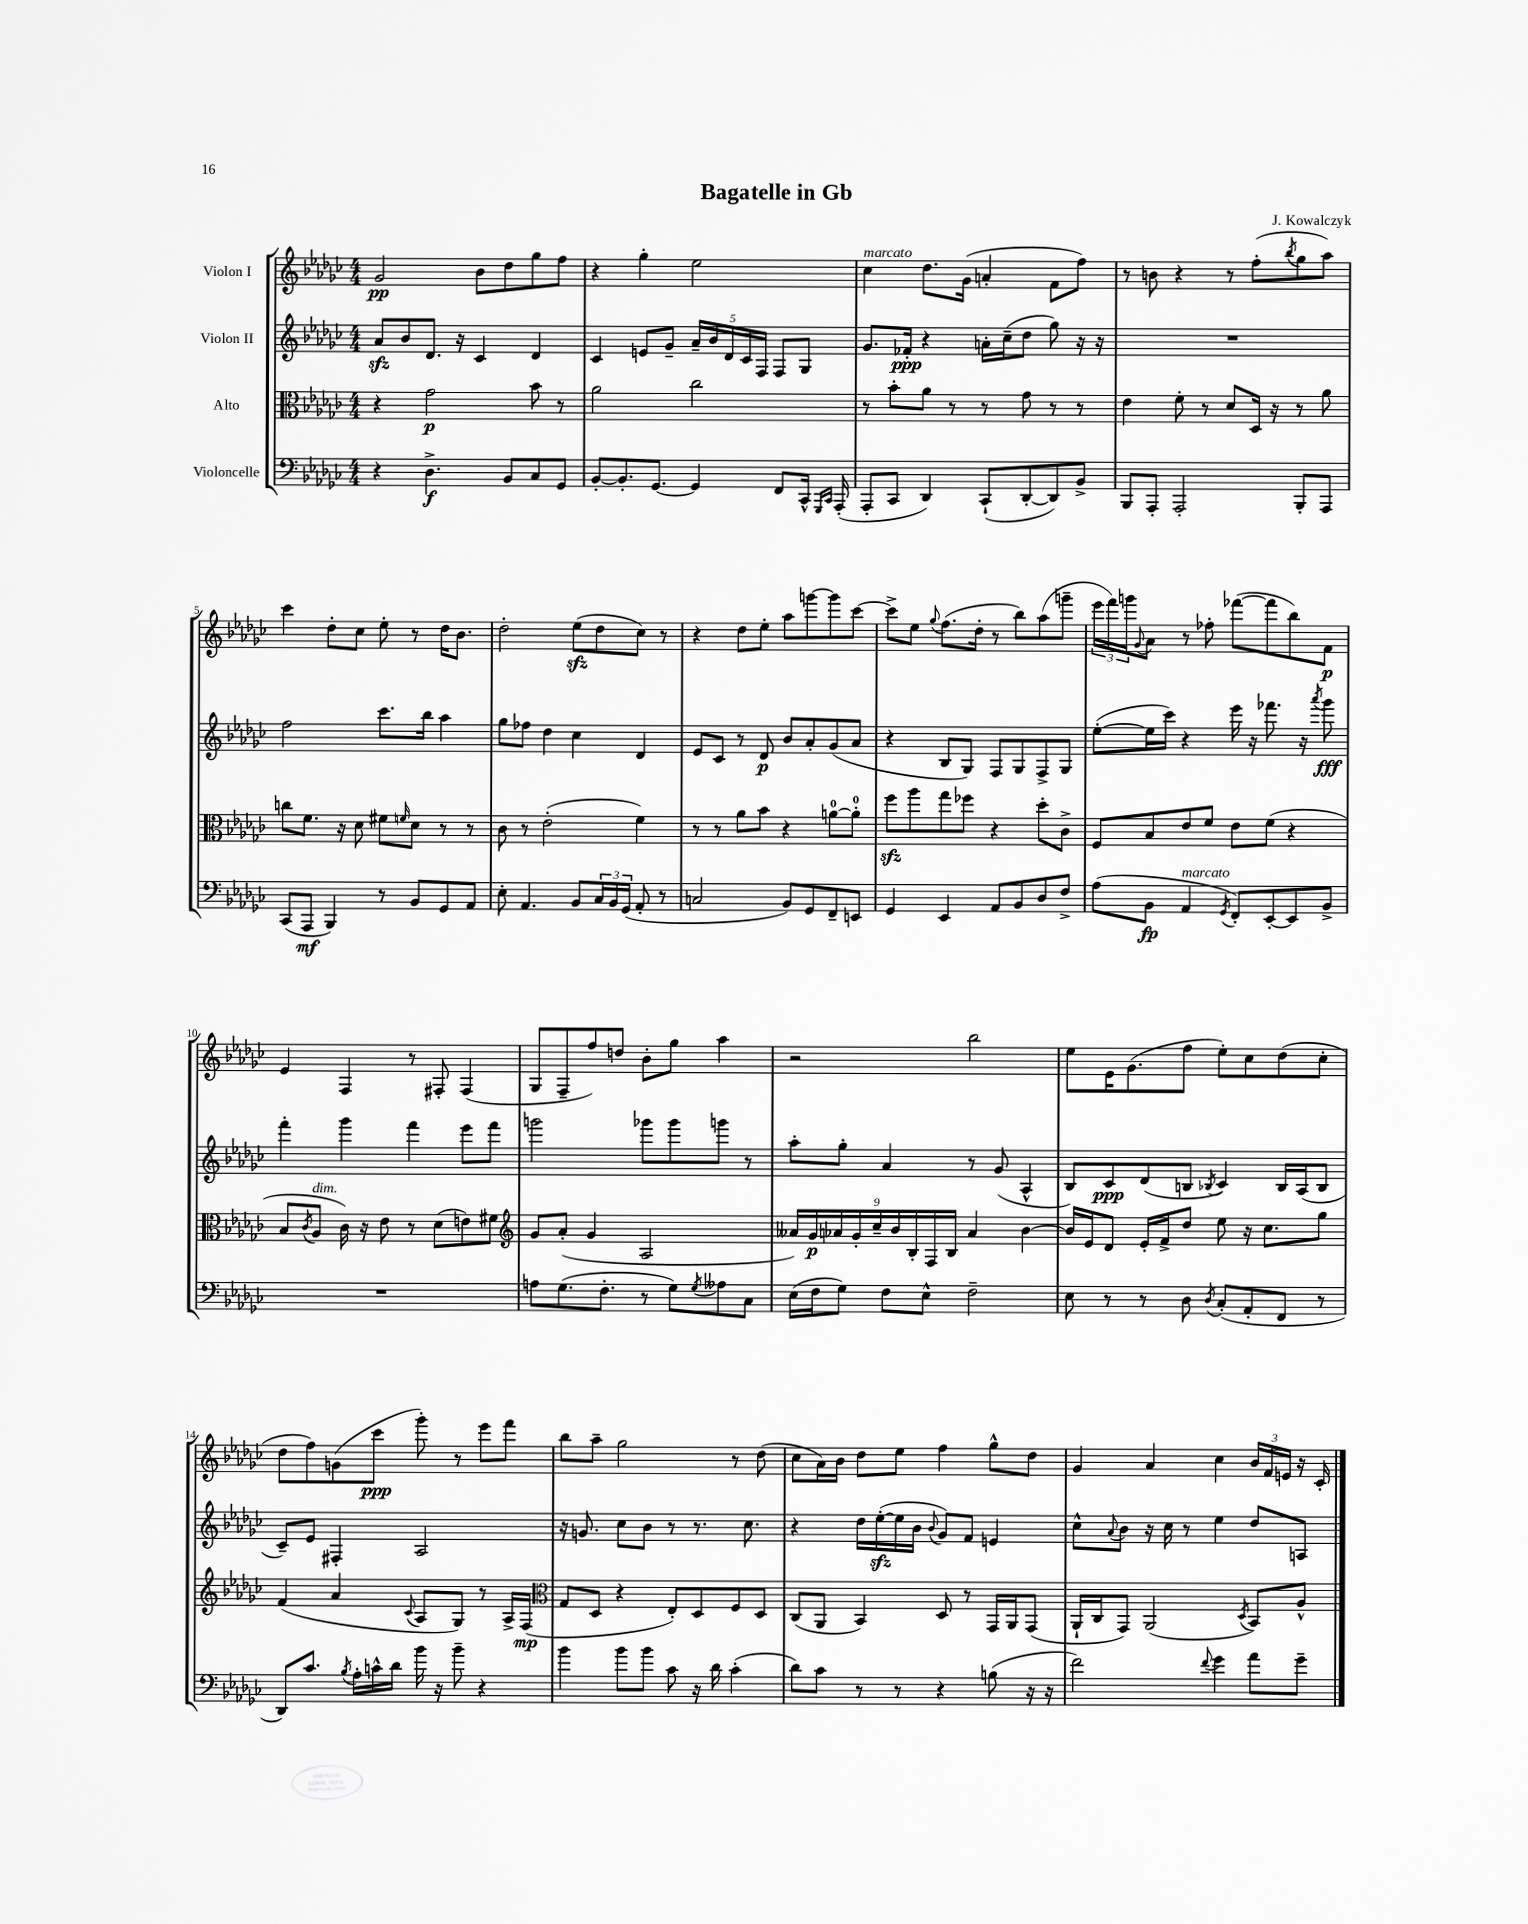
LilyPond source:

\header { title = "Bagatelle in Gb" composer = "J. Kowalczyk" }
<<
\new StaffGroup <<
\new Staff = "s0" \with { instrumentName = "Violon I" } {
    \clef treble \key ges \major \numericTimeSignature \time 4/4
    ges'2\pp bes'8 des''8 ges''8 f''8 |
    r4 ges''4-. ees''2 |
    ces''4^\markup { \italic "marcato" } des''8. ges'16( a'4-. f'8 f''8) |
    r8 b'8 r4 r8 f''8-.( \acciaccatura { bes''8 } ges''8 aes''8) |
    ces'''4 des''8-. ces''8 ees''8-. r8 des''16 bes'8. |
    des''2-. ees''8\sfz( des''8 ces''8) r8 |
    r4 des''8 ees''8-. aes''8 g'''8~ g'''8 ces'''8~ |
    ces'''8-> ees''8 \appoggiatura { ges''8 } f''8.( des''16-. r8 bes''8) aes''8( g'''8-- |
    \tuplet 3/2 { ees'''16 f'''16) g'''16 } \appoggiatura { ges'8 } aes'8 r8 fes''8-. fes'''8~( fes'''8 bes''8) f'8\p |
    ees'4 f4 r8 fis8-. fis4( |
    ges8 f8-- f''8) d''8 bes'8-. ges''8 aes''4 |
    r2 bes''2 |
    ees''8 ees'16 ges'8.( f''8 ees''8-.) ces''8 des''8( ces''8-. |
    des''8 f''8) g'8( ces'''8\ppp ges'''8-.) r8 ees'''8 f'''8 |
    bes''8 aes''8-- ges''2 r8 des''8( |
    ces''8 aes'16) bes'16 des''8 ees''8 f''4 ges''8-^ des''8 |
    ges'4 aes'4 ces''4 \tuplet 3/2 { bes'16 f'16 e'16 } r16 ces'16-. \bar "|." |
}
\new Staff = "s1" \with { instrumentName = "Violon II" } {
    \clef treble \key ges \major \numericTimeSignature \time 4/4
    aes'8\sfz bes'8 des'8. r16 ces'4 des'4 |
    ces'4 e'8 ges'8-- \tuplet 5/4 { aes'16-- bes'16 des'16 ces'16 f16 } f8 ges8 |
    ges'8. fes'16-.\ppp r4 a'16-. ces''16--( des''8 ges''8) r16 r16 |
    R1 |
    f''2 ces'''8. bes''16 aes''4 |
    ges''8 fes''8 des''4 ces''4 des'4 |
    ees'8 ces'8 r8 des'8\p bes'8 aes'8-. ges'8( aes'8 |
    r4 bes8 ges8) f8 ges8 f8-> ges8 |
    ees''8~-.( ees''16 ces'''16) r4 ees'''16 r16 fes'''8. r16 \acciaccatura { aes'''8 } ges'''8\fff |
    f'''4-. ges'''4 f'''4 ees'''8 f'''8 |
    g'''2 ges'''8 ges'''8 g'''8 r8 |
    aes''8-. ges''8-. aes'4 r8 ges'8( aes4-^ |
    bes8) ces'8\ppp des'8( b8 \acciaccatura { bes8 } ces'4) bes16 aes16( bes8 |
    ces'8--) ees'8 fis4-. aes2 |
    r16 g'8. ces''8 bes'8 r8 r8. ces''8. |
    r4 des''16 ees''16~-.\sfz( ees''16 bes'16 \appoggiatura { bes'8 } ges'8) f'8 e'4 |
    ces''8-^ \appoggiatura { aes'8 } bes'8 r16 ces''16 r8 ees''4 des''8 a8 \bar "|." |
}
\new Staff = "s2" \with { instrumentName = "Alto" } {
    \clef alto \key ges \major \numericTimeSignature \time 4/4
    r4 ges'2\p bes'8 r8 |
    aes'2 ces''2 |
    r8 bes'8-. aes'8 r8 r8 ges'8 r8 r8 |
    ees'4 f'8-. r8 des'8 des16 r16 r8 aes'8 |
    c''8 f'8. r16 des'8 fis'8 \grace { f'16 } des'8 r8 r8 |
    ces'8 r8 ees'2-.( f'4) |
    r8 r8 aes'8 bes'8 r4 a'8-0~ a'8-0-. |
    f''8\sfz aes''8 ges''8 fes''8 r4 des''8-. ces'8-> |
    f8 bes8 ees'8 f'8 ees'8 f'8( r4 |
    bes8 \acciaccatura { ces'8 } aes8^\markup { \italic "dim." } ces'16) r16 ees'8 r8 des'8( e'8) fis'8 |
    \clef treble ges'8 aes'8-.( ges'4 aes2 |
    \tuplet 9/8 { aeses'16) ges'16\p aes'16 ges'16-. ces''16-- bes'16 bes16-. f16 bes16 } aes'4 bes'4~ |
    bes'16 ees'16 des'8 ees'16-. f'16-> des''8 ees''8 r16 ces''8. ges''8 |
    f'4( aes'4 \appoggiatura { ces'8 } aes8 ges8) r8 aes16-> f16\mp( |
    \clef alto ges8 des8 r4 ees8-.) des8 f8 des8 |
    ces8( aes,8 bes,4) des8 r8 ges,16 aes,16 ges,8( |
    aes,16-! ces16 ges,8) aes,2( \acciaccatura { des8 } bes,8) aes8-^ \bar "|." |
}
\new Staff = "s3" \with { instrumentName = "Violoncelle" } {
    \clef bass \key ges \major \numericTimeSignature \time 4/4
    r4 des4.->\f bes,8 ces8 ges,8 |
    bes,8~-. bes,8.-. ges,8.~ ges,4 f,8 ces,16-^ \grace { ges,,16 ces,16 } aes,,16-.( |
    aes,,8-. ces,8 des,4) ces,8-!( des,8~-. des,8) bes,8-> |
    bes,,8 aes,,8-. aes,,2-. bes,,8-. aes,,8 |
    ces,8( aes,,8\mf bes,,4) r8 bes,8 ges,8 aes,8 |
    ees8-. aes,4. bes,8 \tuplet 3/2 { ces16 bes,16 ges,16( } aes,8-. r8 |
    c2 bes,8) ges,8 f,8-- e,8 |
    ges,4 ees,4 aes,8 bes,8 des8 f8-> |
    aes8( bes,8\fp aes,4^\markup { \italic "marcato" } \acciaccatura { ges,8 } f,8-.) ees,8~-. ees,8 bes,8-> |
    R1 |
    a8 ges8.( f8.-. r8 ges8) \acciaccatura { ges8 } aeses8 ces8 |
    ees16( f16 ges8) f8 ees8-^ f2-- |
    ees8 r8 r8 des8 \acciaccatura { des8 } ces8-.( aes,8-. f,8 r8 |
    des,8) ces'8. \acciaccatura { bes8 } aes16-. c'16-^ des'16 bes'16 r16 bes'8-- r4 |
    bes'4 bes'8 bes'8 ces'8 r16 des'16 ces'4-.( |
    des'8) ces'8 r8 r8 r4 b8( r16 r16 |
    f'2) \appoggiatura { f'8 } ges'4 aes'8 ges'8-- \bar "|." |
}
>>
>>
